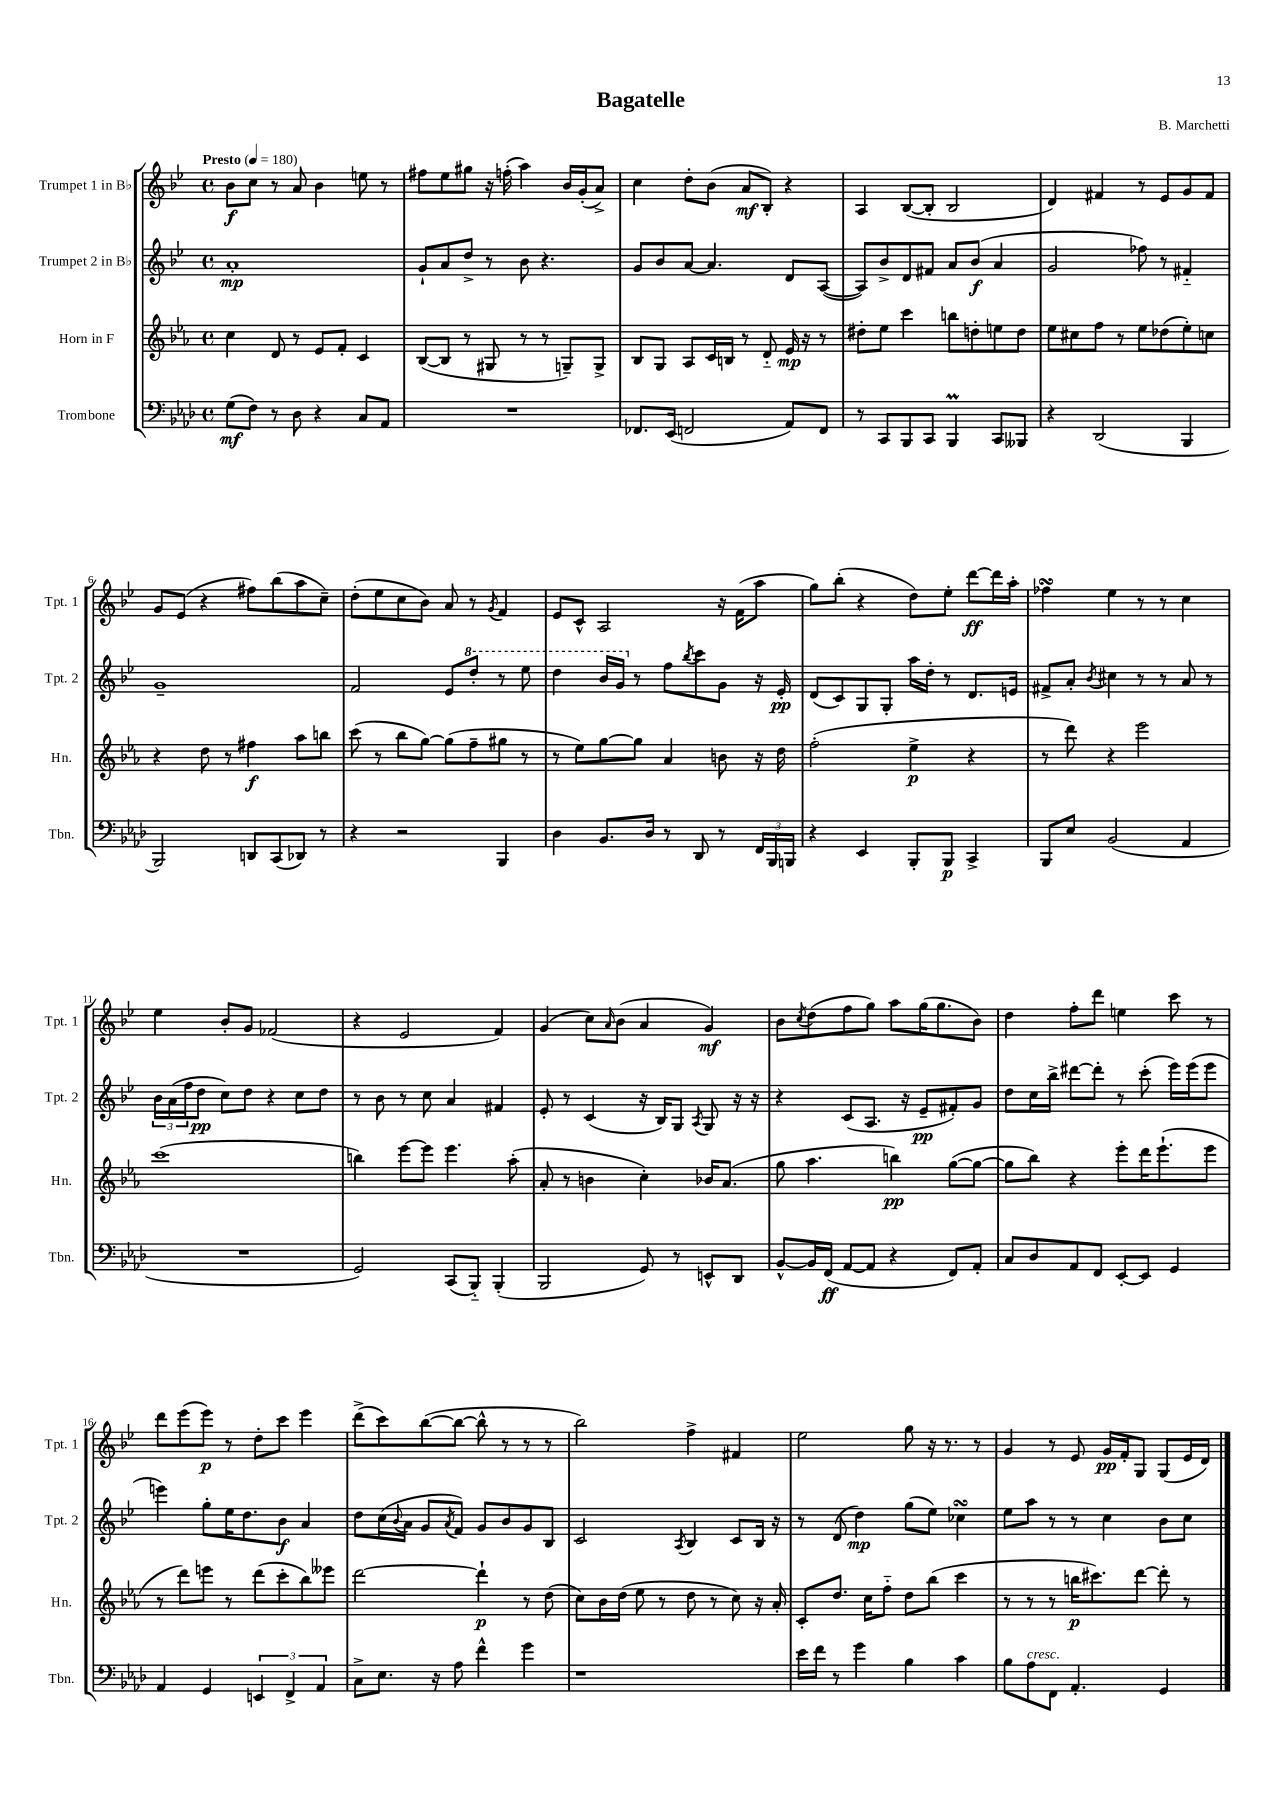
\header { title = "Bagatelle" composer = "B. Marchetti" }
<<
\new StaffGroup <<
\new Staff = "s0" \with { instrumentName = "Trumpet 1 in Bb" shortInstrumentName = "Tpt. 1" } {
    \clef treble \key bes \major \defaultTimeSignature \time 4/4 \tempo "Presto" 4 = 180
    bes'8\f c''8 r8 a'8 bes'4 e''8 r8 |
    fis''8 ees''8 gis''8 r16 f''16-.( a''4) bes'16 g'16-.( a'8->) |
    c''4 d''8-. bes'8( a'8\mf bes8-.) r4 |
    a4 bes8~( bes8-. bes2 |
    d'4) fis'4 r8 ees'8 g'8 fis'8 |
    g'8 ees'8( r4 fis''8) bes''8( a''8 c''8--) |
    d''8-.( ees''8 c''8 bes'8) a'8 r8 \acciaccatura { g'8 } f'4 |
    ees'8 c'8-^ a2 r16 f'16( a''8 |
    g''8) bes''8-.( r4 d''8) ees''8-. d'''8~\ff d'''16 a''16-. |
    fes''4\turn ees''4 r8 r8 c''4 |
    ees''4 bes'8-. g'8 fes'2( |
    r4 ees'2 f'4) |
    g'4( c''8) \grace { a'16 } bes'8( a'4 g'4\mf) |
    bes'8 \acciaccatura { c''8 } d''8( f''8 g''8) a''8 g''16( g''8. bes'8) |
    d''4 f''8-. d'''8 e''4 c'''8 r8 |
    d'''8 ees'''8( ees'''8\p) r8 d''8-. c'''8 ees'''4 |
    d'''8->( c'''8) bes''8~( bes''8~ bes''8-^ r8 r8 r8 |
    bes''2) f''4-> fis'4 |
    ees''2 g''8 r16 r8. r8 |
    g'4 r8 ees'8 g'16\pp f'16-. g8 g8( ees'16 d'16) \bar "|." |
}
\new Staff = "s1" \with { instrumentName = "Trumpet 2 in Bb" shortInstrumentName = "Tpt. 2" } {
    \clef treble \key bes \major \defaultTimeSignature \time 4/4
    a'1-.\mp |
    g'8-! a'8 d''8-> r8 bes'8 r4. |
    g'8 bes'8 a'8~ a'4. d'8 a8~( |
    a8) bes'8-> d'8 fis'8 a'8 bes'8\f( a'4 |
    g'2 fes''8) r8 fis'4-_ |
    g'1-- |
    f'2 ees'8 \ottava #1 d'''8-. r8 ees'''8 |
    d'''4 bes''16 g''16 \ottava #0 r8 f''8 \acciaccatura { bes''8 } c'''8 g'8 r16 ees'16-.\pp |
    d'8( c'8) g8 g8-. a''16 d''16-. r8 d'8. e'16 |
    fis'8-> a'8-. \acciaccatura { bes'8 } cis''4 r8 r8 a'8 r8 |
    \tuplet 3/2 { bes'16 a'16( f''16 } d''8\pp c''8) d''8 r4 c''8 d''8 |
    r8 bes'8 r8 c''8 a'4 fis'4 |
    ees'8-. r8 c'4( r16 bes16) g8 \acciaccatura { a8 } g8 r16 r16 |
    r4 c'8( a8. r16 ees'8--\pp fis'8-.) g'8 |
    d''8 c''16 bes''16-> dis'''8~ dis'''8-. r8 c'''8-.( ees'''16) ees'''16( ees'''8 |
    e'''4) g''8-. ees''16 d''8. bes'8\f a'4 |
    d''8 c''16( \appoggiatura { bes'8 } a'16 g'8 \acciaccatura { a'8 } f'8) g'8 bes'8 g'8 bes8 |
    c'2 \acciaccatura { a8 } bes4 c'8 bes16 r16 |
    r8 d'8( d''4\mp) g''8( ees''8) ces''4\turn |
    ees''8 a''8 r8 r8 c''4 bes'8 c''8 \bar "|." |
}
\new Staff = "s2" \with { instrumentName = "Horn in F" shortInstrumentName = "Hn." } {
    \clef treble \key ees \major \defaultTimeSignature \time 4/4
    c''4 d'8 r8 ees'8 f'8-. c'4 |
    bes8~( bes8 r8 gis8 r8 r8 g8--) g8-> |
    bes8 g8 aes8 c'16 b16 r8 d'8-_ ees'16\mp r16 r8 |
    dis''8-. ees''8 c'''4 b''8 d''8-. e''8 d''8 |
    ees''8 cis''8 f''8 r8 ees''8 des''8( ees''8-.) c''8 |
    r4 d''8 r8 fis''4\f aes''8 b''8 |
    c'''8( r8 bes''8 g''8~) g''8( f''8-- gis''8 r8 |
    r8 ees''8) g''8~ g''8 aes'4 b'8 r16 d''16 |
    f''2-.( ees''4->\p r4 |
    r8 d'''8) r4 ees'''2 |
    c'''1( |
    b''4) ees'''8~ ees'''8 ees'''4. aes''8-.( |
    aes'8-. r8 b'4 c''4-.) bes'16 aes'8.( |
    g''8 aes''4. b''4\pp) g''8~( g''8~ |
    g''8 bes''8) r4 ees'''8-. d'''16 ees'''8.-!( ees'''8 |
    r8 d'''8) e'''8 r8 d'''8( c'''8-. bes''8) eeses'''8 |
    d'''2~ d'''4-!\p r8 d''8( |
    c''8) bes'16 d''16( ees''8 r8 d''8 r8 c''8) r16 aes'16-. |
    c'8-. d''8. c''16 f''8-_ d''8 bes''8( c'''4 |
    r8 r8 r8 b''16\p cis'''8.) d'''8~ d'''8-. r8 \bar "|." |
}
\new Staff = "s3" \with { instrumentName = "Trombone" shortInstrumentName = "Tbn." } {
    \clef bass \key aes \major \defaultTimeSignature \time 4/4
    g8\mf( f8) r8 des8 r4 c8 aes,8 |
    R1 |
    fes,8. ees,16( f,2 aes,8) f,8 |
    r8 c,8 bes,,8 c,8 bes,,4\prall c,8 beses,,8 |
    r4 des,2( bes,,4 |
    bes,,2) d,8 c,8( des,8) r8 |
    r4 r2 bes,,4 |
    des4 bes,8. des16 r8 des,8 r8 \tuplet 3/2 { f,16 bes,,16 b,,16 } |
    r4 ees,4 bes,,8-. bes,,8\p c,4-> |
    bes,,8 ees8 bes,2( aes,4 |
    R1 |
    g,2) c,8( bes,,8-_) bes,,4-.( |
    bes,,2 g,8) r8 e,8-^ des,8 |
    bes,8~-^ bes,16 f,16\ff( aes,8~ aes,8 r4 f,8) aes,8-. |
    c8 des8 aes,8 f,8 ees,8~-. ees,8 g,4 |
    aes,4 g,4 \tuplet 3/2 { e,4 f,4-> aes,4 } |
    c8-> ees8. r16 aes8 f'4-^ g'4 |
    r1 |
    ees'16 f'16 r8 g'4 bes4 c'4 |
    bes8 aes8^\markup { \italic "cresc." } f,8 aes,4.-. g,4 \bar "|." |
}
>>
>>
